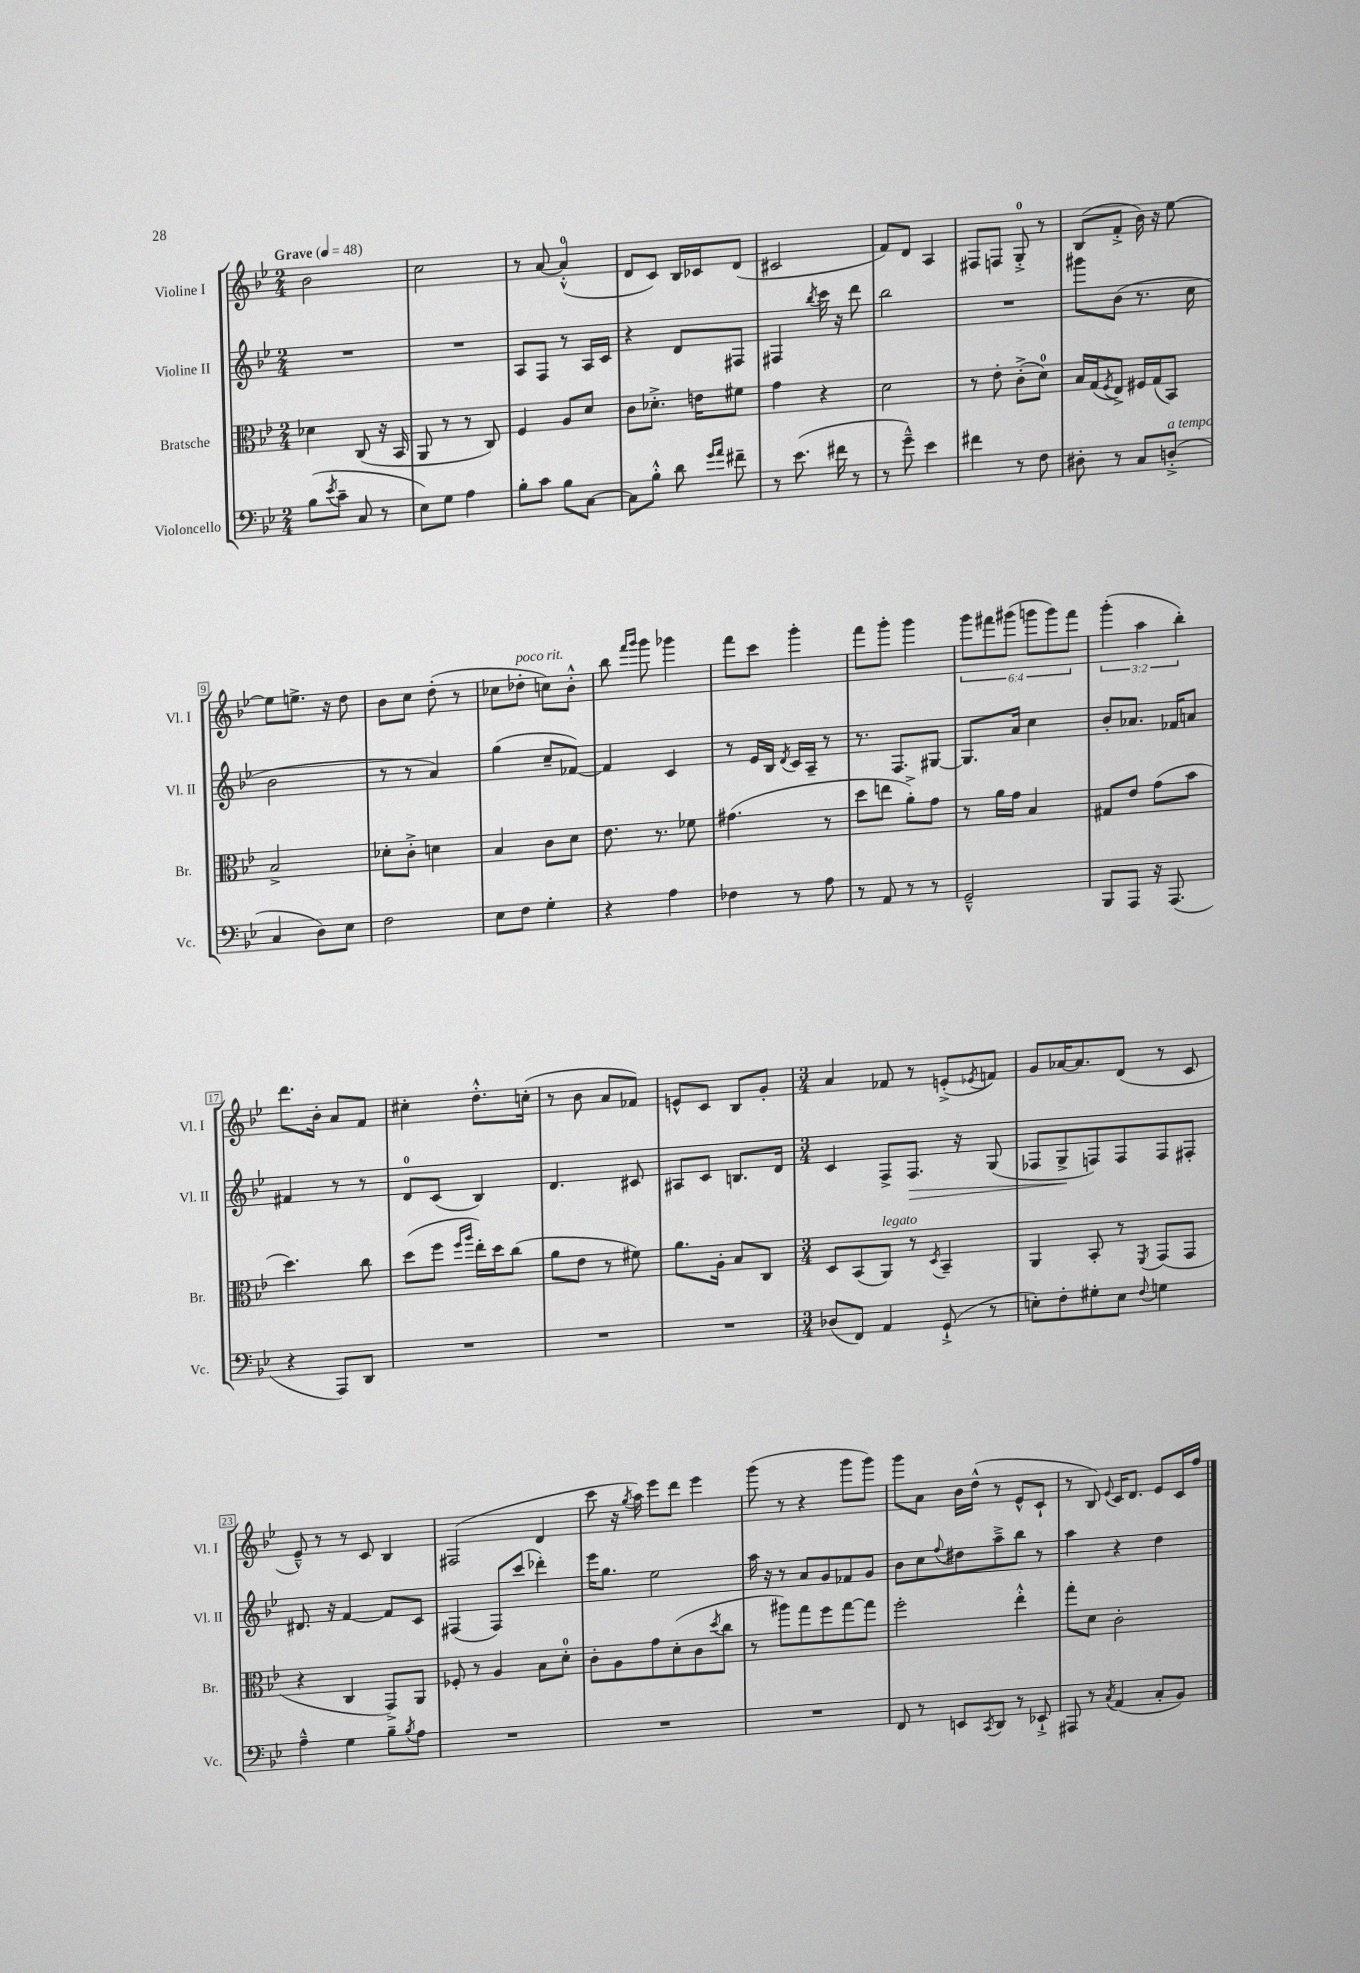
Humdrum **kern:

**kern	**kern	**kern	**dynam	**kern
*part4	*part3	*part2	*part2	*part1
*staff4	*staff3	*staff2	*staff2	*staff1
*I"Violoncello	*I"Bratsche	*I"Violine II	*	*I"Violine I
*I'Vc.	*I'Br.	*I'Vl. II	*	*I'Vl. I
*clefF4	*clefC3	*clefG2	*	*clefG2
*k[b-e-]	*k[b-e-]	*k[b-e-]	*	*k[b-e-]
*M2/4	*M2/4	*M2/4	*	*M2/4
*MM48	*MM48	*MM48	*	*MM48
=1	=1	=1	=1	=1
!	!	!	!	!LO:TX:a:B:t=Grave
(8B-\L	4d-X\	2r	.	2b-\
8qe-/	.	.	.	.
8c~\J	.	.	.	.
8C/	(8C/	.	.	.
8r	16r	.	.	.
.	16BB-/	.	.	.
=2	=2	=2	=2	=2
8E-\L)	8AA/	2r	.	2cc\
8G\J	8r	.	.	.
4A\	8r	.	.	.
.	8C/)	.	.	.
=3	=3	=3	=3	=3
8B-'\L	4F/	8A/L	.	8r
8c\J	.	8F/J	.	[8a/
8B-\L	8A/L	8r	.	(4a'^^/]
[8C\J	8d/J	16A/LL	.	.
.	.	16c/JJ	.	.
=4	=4	=4	=4	=4
8C\L]	8c\L	4r	.	8d/L
8B-'^^\J	8.d-X'^\J	.	.	8c/J)
8d\	.	8d/L	.	16B-/LL
.	16en\KL	.	.	16c-X/J
16qqg/LL	.	.	.	.
16qqa/JJ	.	.	.	.
8f#X~\	8f#X\J	8F#X/J	.	(8d/J
=5	=5	=5	=5	=5
8r	4g\	4F#X/	.	2c#X/
(8.e-\	.	.	.	.
.	.	8qbb-/	.	.
.	4r	16ccc\	.	.
16f#X\	.	16r	.	.
8r	.	8ddd\	.	.
=6	=6	=6	=6	=6
8r	2d\	2bb-\	.	8f/L)
8g~^^\)	.	.	.	8d/J
4e-\	.	.	.	4A/
=7	=7	=7	=7	=7
4f#X\	8r	2r	.	8F#X/L
.	8e-'\	.	.	8Fn/J
8r	(8c'^\L	.	.	8G'^/
8F\	8d\J)	.	.	8r
=8	=8	=8	=8	=8
8D#X'\	16B-/LL	8ggg#X\L	.	(8B-/L
.	(16G/J	.	.	.
.	8qF/	.	.	.
8r	8E-^/J)	(8b-\J	.	8f'^/J
8C/L	16F#X/LL	8.r	.	16b-\)
.	(16G/J	.	.	16r
!LO:TX:a:i:t=a tempo	!	!	!	!
(8Dn'^/J	8BB-/J)	.	.	[8ee-\
.	.	16cc\	.	.
!!LO:LB:g=z
=9	=9	=9	=9	=9
4C/	2B-^/	2b-\	.	8ee-\L]
.	.	.	.	8.een^\J
8D\L)	.	.	.	.
.	.	.	.	16r
8E-\J	.	.	.	8dd\
=10	=10	=10	=10	=10
2F\	8d-X'\L	8r	.	8b-\L
.	8c'^\J	8r	.	8cc\J
.	4dn\	4a/)	.	(8dd'\
.	.	.	.	8r
=11	=11	=11	=11	=11
8E-\L	4B-/	(4gg\	.	8cc-X\L
!	!	!	!	!LO:TX:a:i:t=poco rit.
8F\J	.	.	.	8dd-X'\J
4G'\	8c\L	8cc~/L	.	8ccn\L)
.	8d\J	[8f-X/J)	.	8b-'^^\J
=12	=12	=12	=12	=12
4r	8.e-\	4f-/]	.	8bb-\
.	.	.	.	16qqfff/LL
.	.	.	.	16qqggg/JJ
.	.	.	.	8ggg\
.	8.r	.	.	.
4A\	.	4c/	.	4ggg-X\
.	8f-X\	.	.	.
=13	=13	=13	=13	=13
4F-X\	(4.g#X\	8r	.	8fff\L
.	.	16e-/LL	.	8ccc\J
.	.	16B-/JJ	.	.
.	.	8qd/	.	.
8r	.	16c/LL	.	4ggg'\
.	.	16A~/JJ	.	.
8A\	8r	8r	.	.
=14	=14	=14	=14	=14
8r	8dd\L	8.r	.	8fff\L
8AA/	8een\J	.	.	8ggg'\J
.	.	8.F/L	.	.
8r	8a'^\L)	.	.	4ggg\
8r	8g\J	[8G#X/J	.	.
=15	=15	=15	=15	=15
2GG~^^/	8r	8.G#/L]	.	12ggg\L
.	.	.	.	12fff#X\
.	16a\LL	.	.	.
.	.	.	.	(12ggg#X\J
.	16g\JJ	16a/Jk	.	.
.	4B-/	4cc\	.	12gggn\L
.	.	.	.	12ggg\)
.	.	.	.	12fff#\J
=16	=16	=16	=16	=16
8BBB-/L	8G#X/L	8b-'/L	.	(6ggg'\
8AAA/J	8e-/J	8.a-X/J	.	.
.	.	.	.	6aa\
16r	(8g\L	.	.	.
(8.AAA/	.	16f-X/KL	.	.
.	.	.	.	6bb-'\)
.	8b-\J	8an/J	.	.
!!LO:LB:g=z
=17	=17	=17	=17	=17
4r	4.dd\)	4f#X/	.	8.ddd\L
.	.	.	.	16b-'\Jk
8AAA/L)	.	8r	.	8a/L
8DD/J	8cc\	8r	.	8f/J
=18	=18	=18	=18	=18
2r	(8dd\L	8d/L	.	4cc#X'\
.	8ff\J	(8c/J	.	.
.	16qqff/LL	.	.	.
.	16qqaa/JJ	.	.	.
.	16ee-'\LL)	4B-/)	.	8.dd'^^\L
.	16dd\J	.	.	.
.	(8cc\J	.	.	.
.	.	.	.	(16ccn'\Jk
=19	=19	=19	=19	=19
2r	8a\L	4.d/	.	8r
.	8e-\J	.	.	8b-\
.	8r	.	.	8a/L
.	8f#X\)	8c#X/	.	8f-X/J)
=20	=20	=20	=20	=20
2r	8.a\L	8A#X/L	.	8en^^/L
.	.	8c/J	.	8c/J
.	16A'\Jk	.	.	.
.	8B-/L	8.Bn/L	.	8B-/L
.	8C/J	.	.	8g'/J
.	.	16d/Jk	.	.
=21	=21	=21	=21	=21
*M3/4	*M3/4	*M3/4	*	*M3/4
(8D-X/L	8D/L	4c/	.	4a/
8FF/J)	(8BB-/	.	.	.
!	!LO:TX:a:i:t=legato	!	!	!
4AA/	8AA/J)	8F^/L	.	8f-X/
!	!	!	!LO:HP:b	!
.	8r	8.F/J	>	8r
.	8qD/	.	.	.
(8GG`^/	4BB-~/	.	.	(8en'^/L
.	.	16r	.	.
.	.	.	.	8qe-X/
8r	.	(8G/	.	8fn/J)
=22	=22	=22	=22	=22
8En'\L)	4AA/	8F-X/L	.	8g/L
8F'\	.	8G^/	.	[16a-X/K
.	.	.	.	8.a-/]
8G#X'\	8BB-'/	8Fn/)	]	.
8E\J	8r	8F/	.	(8d/J
8qqF/	8qFF/	.	.	.
4Gn\	(8GG/L	8F/	.	8r
.	8GG/J	8F#X'/J	.	8c/
!!LO:LB:g=z
=23	=23	=23	=23	=23
4A~^^\	4r	8.d#X/	.	8e-~^^/)
.	.	.	.	8r
.	.	16r	.	.
4G\	4C/	[4f/	.	8r
.	.	.	.	8c/
8B-~\L	8GG^/L)	8f/L]	.	4B-/
8qB-/	.	.	.	.
8A\J	8AA/J	8c/J	.	.
=24	=24	=24	=24	=24
2.r	8F-X'/	(4F#X/	.	(2F#X/
.	8r	.	.	.
.	4A/	8F#/L)	.	.
.	.	(8ccc/J	.	.
.	8B-\L	4ddd-X'\)	.	4d/
.	8d'\J	.	.	.
=25	=25	=25	=25	=25
2.r	8c'\L	16eee-\KL	.	8ccc\
.	.	8.gg\J	.	.
.	8A\	.	.	16r
.	.	.	.	8qgg/
.	.	.	.	16aa\)
.	8g\	2ee-\	.	8eee-\L
.	(8d'\	.	.	8ddd\J
.	8c\	.	.	4eee-\
.	8qdd/	.	.	.
.	8cc\J	.	.	.
=26	=26	=26	=26	=26
2.r	8r	16aa\	.	(8ggg\
.	.	16r	.	.
.	8aa#X\L)	8r	.	8r
.	8gg\	8a/L	.	4r
.	8ff\	8g/	.	.
.	[8gg\	8f-X/	.	8ggg\L
.	8gg\J]	8g/J	.	8ggg\J)
=27	=27	=27	=27	=27
8FF/	2ff'\	8b-\L	.	8ggg\L
8r	.	8cc\	.	8a\J
.	.	8qqff/	.	.
8EEn/L	.	8dd#X\	.	16b-\LL
.	.	.	.	(16dd^^\JJ
8qCC/	.	.	.	.
8DD/J	.	8aa~^\	.	8r
8r	4ee-'^^\	8bb-\J	.	8e-^^/L
8EE-X`^/	.	8r	.	8c`/J
=28	=28	=28	=28	=28
8AAA#X/	8gg'\L	4aa\	.	8r
8r	8d\J	.	.	8B-/)
8qC/	.	.	.	8qqe-/
(4AA/	2c'\	4r	.	16c/KL
.	.	.	.	8.d/J
8C'/L	.	4dd\	.	8e-/L
8BB-/J)	.	.	.	16c/L
.	.	.	.	16ff/JJ
==	==	==	==	==
*-	*-	*-	*-	*-
